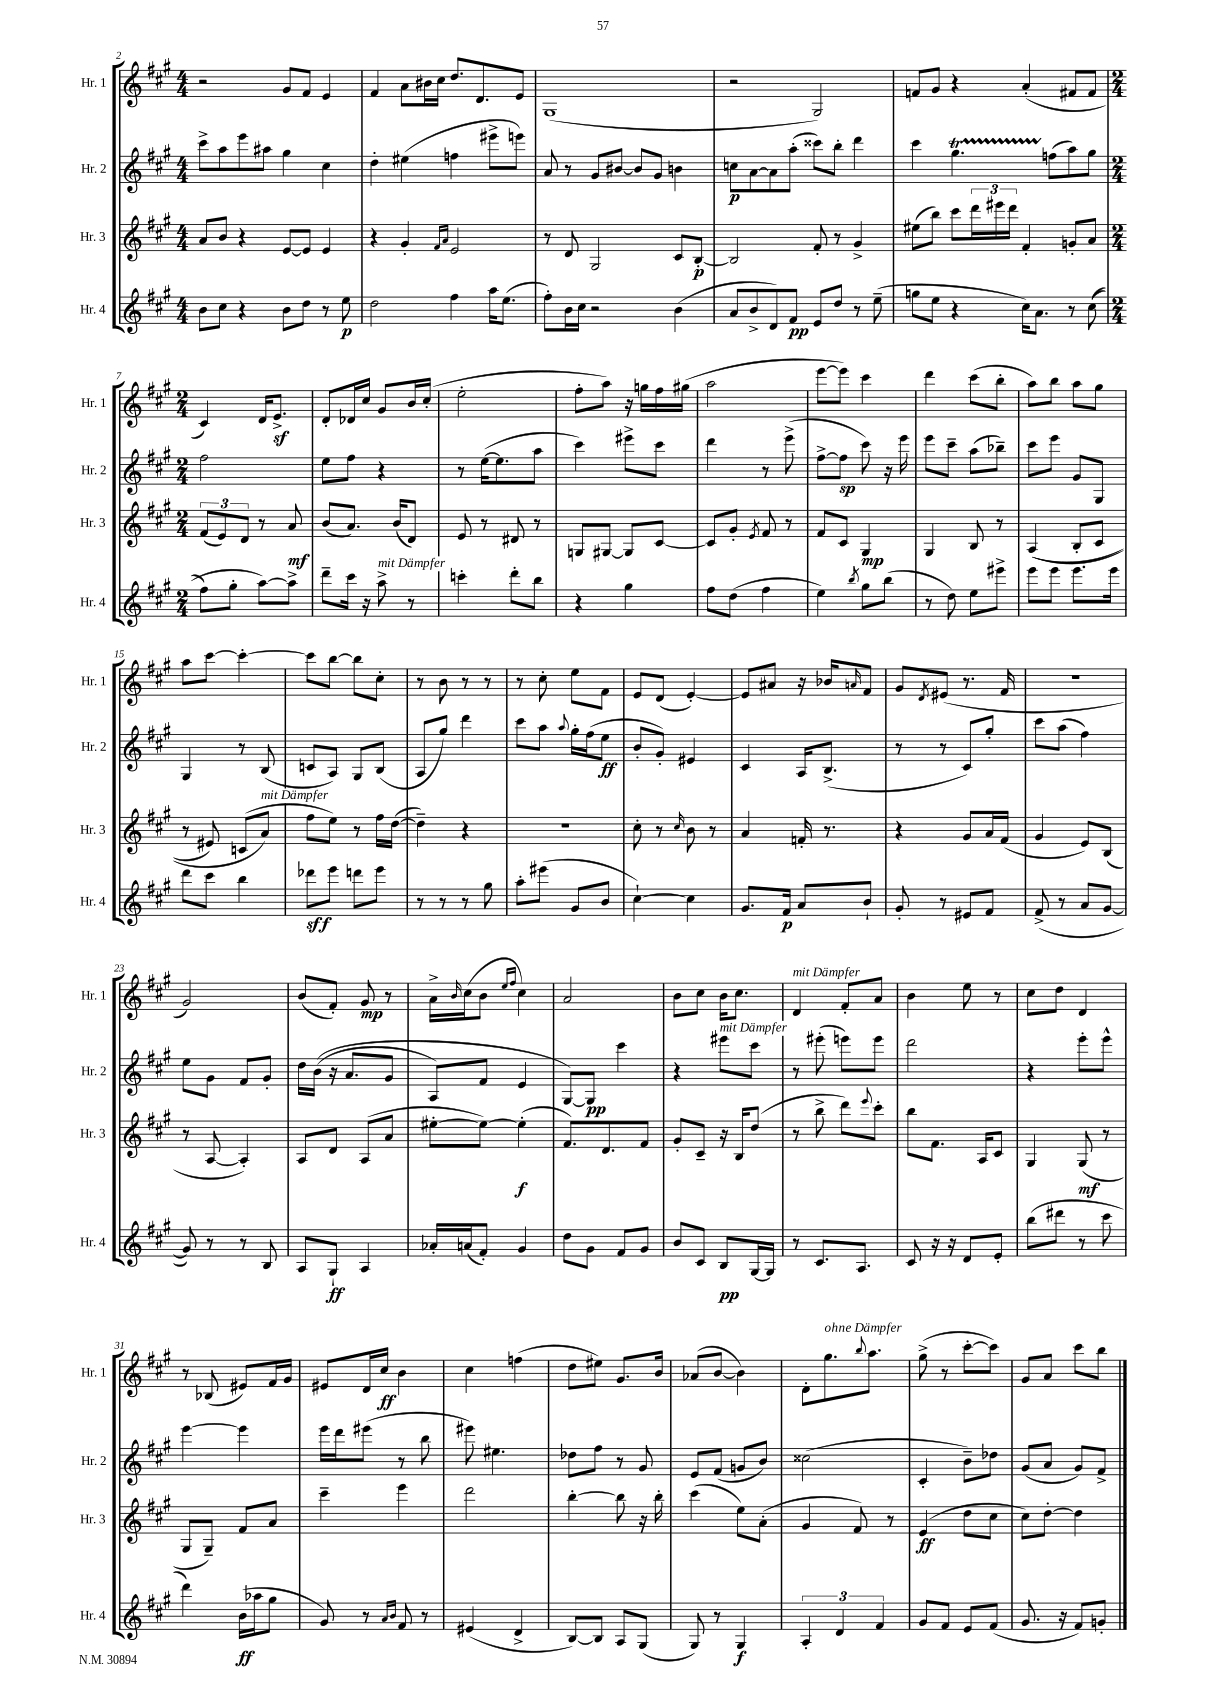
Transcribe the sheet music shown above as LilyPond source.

<<
\new StaffGroup <<
\new Staff = "s0" \with { instrumentName = "Hr. 1" shortInstrumentName = "Hr. 1" } {
    \clef treble \key a \major \numericTimeSignature \time 4/4
    r2 gis'8 fis'8 e'4 |
    fis'4 a'8 bis'16 cis''16 d''8. d'8. e'8 |
    gis1( |
    r2 gis2) |
    f'8 gis'8 r4 a'4-.( fis'8 fis'8 |
    \numericTimeSignature \time 2/4 cis'4) d'16 e'8.->\sf |
    d'8-. des'16 cis''16 gis'8 b'16 cis''16-.( |
    e''2-. |
    fis''8-. a''8) r16 g''16 fis''16 gis''16( |
    a''2 |
    e'''8~ e'''8) cis'''4 |
    d'''4 cis'''8( b''8-. |
    a''8) b''8 a''8 gis''8 |
    a''8 cis'''8~ cis'''4~-. |
    cis'''8 b''8~ b''8 cis''8-. |
    r8 b'8 r8 r8 |
    r8 cis''8-. e''8 fis'8 |
    e'8 d'8( e'4~-.) |
    e'8 ais'8 r16 bes'16 \grace { a'16 } fis'8 |
    gis'8 \acciaccatura { d'8 } eis'8( r8. fis'16 |
    r2 |
    gis'2) |
    b'8( fis'8-.) gis'8\mp r8 |
    a'16-> \grace { b'16 } cis''16( b'8 \grace { e''16 fis''16 } cis''4) |
    a'2 |
    b'8 cis''8 b'16 cis''8. |
    d'4^\markup { \italic "mit Dämpfer" } fis'8-. a'8 |
    b'4 e''8 r8 |
    cis''8 d''8 d'4 |
    r8 bes8( eis'8) fis'16 gis'16 |
    eis'8 d'16 cis''16\ff b'4 |
    cis''4 f''4( |
    d''8 eis''8) gis'8. b'16 |
    aes'8( b'8~ b'4) |
    d'8-. gis''8.^\markup { \italic "ohne Dämpfer" } \appoggiatura { b''8 } a''8. |
    gis''8->( r8 cis'''8~-. cis'''8) |
    gis'8 a'8 cis'''8 b''8 \bar "|." |
}
\new Staff = "s1" \with { instrumentName = "Hr. 2" shortInstrumentName = "Hr. 2" } {
    \clef treble \key a \major \numericTimeSignature \time 4/4
    cis'''8-> a''8 e'''8 ais''8 gis''4 cis''4 |
    d''4-. eis''4( f''4 eis'''8-> e'''8) |
    a'8 r8 gis'8 bis'8~ bis'8 gis'8 b'4 |
    c''8\p a'8~ a'8 a''8-.( cisis'''8) b''8-. d'''4 |
    cis'''4 gis''4.\startTrillSpan f''8\stopTrillSpan( a''8) gis''8 |
    \numericTimeSignature \time 2/4 fis''2 |
    e''8 fis''8 r4 |
    r8 e''16~( e''8. a''8 |
    cis'''4) eis'''8-> cis'''8 |
    d'''4 r8 e'''8->( |
    fis''8~-> fis''8\sp cis'''8) r16 e'''16 |
    e'''8 cis'''8-- a''8( bes''8--) |
    cis'''8 e'''8 gis'8 gis8 |
    gis4 r8 b8( |
    c'8 a8) gis8 b8( |
    a8 gis''8) d'''4 |
    cis'''8 a''8 \appoggiatura { a''8 } gis''16-. fis''16( e''8\ff |
    b'8-. gis'8-.) eis'4 |
    cis'4 a16 b8.->( |
    r8 r8 cis'8) gis''8-. |
    cis'''8 a''8( fis''4) |
    e''8 gis'8 fis'8 gis'8-. |
    d''16 b'16(\( r16 a'8. gis'8 |
    a8) fis'8 e'4 |
    gis8~\) gis8\pp cis'''4 |
    r4 eis'''8^\markup { \italic "mit Dämpfer" } cis'''8 |
    r8 eis'''8-.( e'''8) e'''8 |
    d'''2 |
    r4 e'''8-. e'''8-^ |
    e'''4~ e'''4 |
    e'''16 d'''16 eis'''8( r8 b''8 |
    eis'''8) eis''4. |
    des''8 fis''8 r8 gis'8 |
    e'8 fis'8( g'8 b'8) |
    cisis''2( |
    cis'4-. b'8--) des''8 |
    gis'8( a'8 gis'8) fis'8-> \bar "|." |
}
\new Staff = "s2" \with { instrumentName = "Hr. 3" shortInstrumentName = "Hr. 3" } {
    \clef treble \key a \major \numericTimeSignature \time 4/4
    a'8 b'8 r4 e'8~ e'8 e'4 |
    r4 gis'4-. \grace { fis'16 a'16 } e'2 |
    r8 d'8 gis2 cis'8 b8~-.\p |
    b2 fis'8-. r8 gis'4-> |
    eis''8( b''8) cis'''8 \tuplet 3/2 { d'''16 eis'''16 d'''16 } fis'4-. g'8-. a'8 |
    \numericTimeSignature \time 2/4 \tuplet 3/2 { fis'8( e'8) d'8 } r8 a'8\mf |
    b'8( a'8.) b'16( d'8) |
    e'8 r8 dis'8 r8 |
    g8 gis8~ gis8 cis'8~ |
    cis'8 gis'8-. \acciaccatura { e'8 } fis'8 r8 |
    fis'8 cis'8 gis4\mp |
    gis4 b8 r8 |
    a4(\( b8-. cis'8 |
    r8 eis'8) c'8( a'8^\markup { \italic "mit Dämpfer" }\) |
    fis''8 e''8) r8 fis''16 d''16~( |
    d''4--) r4 |
    r2 |
    cis''8-. r8 \grace { cis''16 } b'8 r8 |
    a'4 f'16-. r8. |
    r4 gis'8 a'16 fis'16( |
    gis'4 e'8) b8( |
    r8 a8~ a4-.) |
    a8 d'8 a8( a'8 |
    eis''8~-. eis''8~) eis''4-.\f( |
    fis'8.) d'8. fis'8 |
    gis'8-. cis'8-- r16 b16 d''8( |
    r8 b''8-> d'''8) \appoggiatura { e'''8 } cis'''8-. |
    b''8 fis'8. a16 cis'8 |
    gis4 gis8\mf( r8 |
    gis8 gis8--) fis'8 a'8 |
    cis'''4-- e'''4 |
    d'''2 |
    b''4~-. b''8 r16 b''16-. |
    cis'''4( e''8) a'8-.( |
    gis'4 fis'8) r8 |
    e'4\ff( d''8 cis''8 |
    cis''8) d''8~-. d''4 \bar "|." |
}
\new Staff = "s3" \with { instrumentName = "Hr. 4" shortInstrumentName = "Hr. 4" } {
    \clef treble \key a \major \numericTimeSignature \time 4/4
    b'8 cis''8 r4 b'8 d''8 r8 e''8\p |
    d''2 fis''4 a''16 e''8.( |
    fis''8-.) b'16 cis''16 r2 b'4( |
    a'8 b'8-> d'8) fis'8\pp e'8 d''8 r8 e''8--( |
    g''8 e''8 r4 cis''16) a'8. r8 cis''8(\( |
    \numericTimeSignature \time 2/4 fis''8) gis''8-. a''8~\) a''8-> |
    d'''8-- cis'''16 r16 a''8->^\markup { \italic "mit Dämpfer" } r8 |
    c'''4-. d'''8-. b''8 |
    r4 gis''4 |
    fis''8 d''8( fis''4 |
    e''4) \acciaccatura { b''8 } gis''8 b''8( |
    r8 d''8) e''8 eis'''8-> |
    e'''8 e'''8 e'''8. e'''16 |
    d'''8 cis'''8 b''4 |
    des'''8\sff e'''8 d'''8 e'''8 |
    r8 r8 r8 gis''8 |
    a''8-. eis'''8( gis'8 b'8 |
    cis''4~-!) cis''4 |
    gis'8. fis'16\p a'8 b'8-! |
    gis'8-. r8 eis'8 fis'8 |
    fis'8->( r8 a'8 gis'8~ |
    gis'8) r8 r8 b8 |
    a8 gis8-!\ff a4 |
    aes'16-. a'16( fis'8-.) gis'4 |
    d''8 gis'8 fis'8 gis'8 |
    b'8 cis'8 b8\pp gis16~ gis16 |
    r8 cis'8. a8. |
    cis'8 r16 r16 d'8 e'8-. |
    b''8( dis'''8 r8 cis'''8 |
    d'''4) b'16\ff( aes''16 gis''8 |
    gis'8) r8 \grace { a'16 b'16 } fis'8 r8 |
    eis'4( d'4-> |
    b8~) b8 a8 gis8( |
    gis8) r8 gis4\f |
    \tuplet 3/2 { a4-. d'4 fis'4 } |
    gis'8 fis'8 e'8 fis'8( |
    gis'8. r16 fis'8) g'8-. \bar "|." |
}
>>
>>
\layout { \context { \Score currentBarNumber = #2 } }
